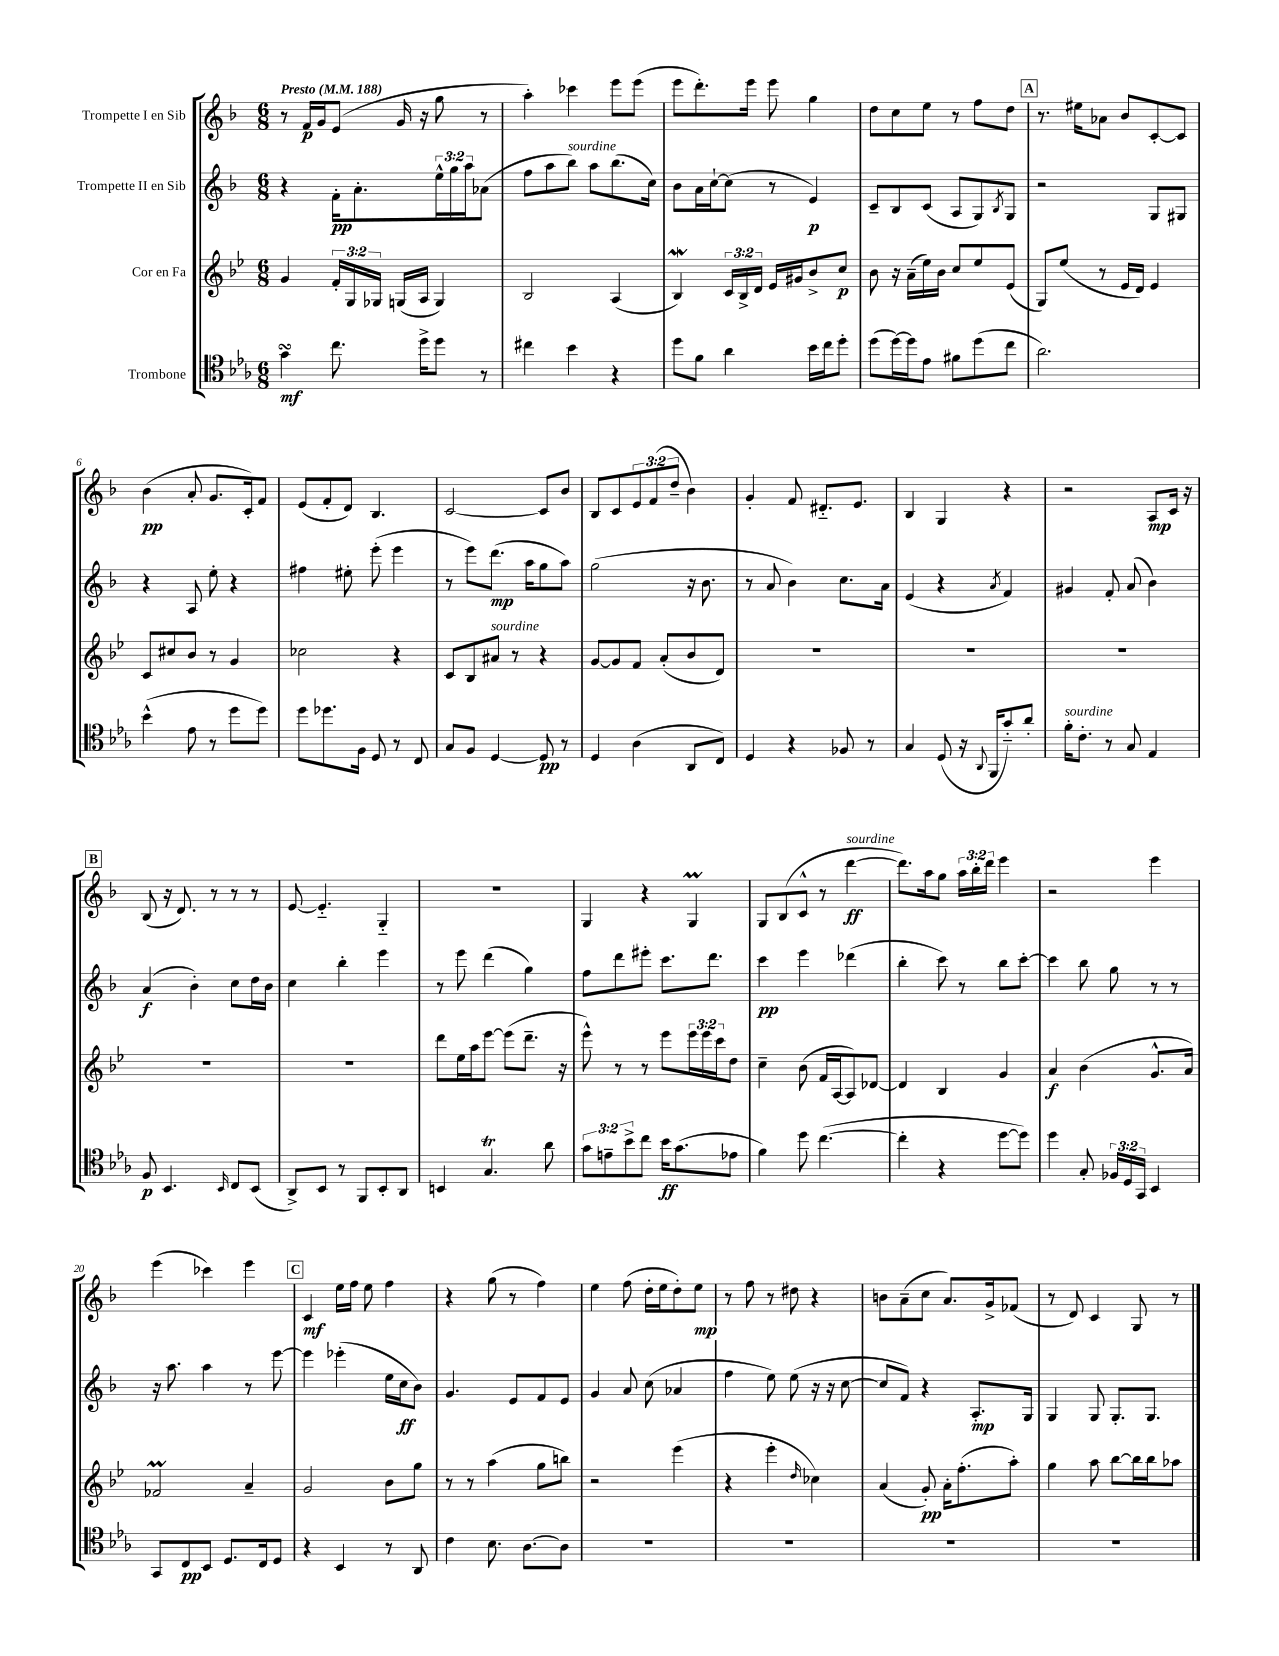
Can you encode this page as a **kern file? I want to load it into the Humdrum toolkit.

**kern	**kern	**kern	**kern
*staff4	*staff3	*staff2	*staff1
*clefC4	*clefG2	*clefG2	*clefG2
*k[b-e-a-]	*k[b-e-]	*k[b-]	*k[b-]
*M6/8	*M6/8	*M6/8	*M6/8
*MM188	*MM188	*MM188	*MM188
4g	4g	4r	8r
.	.	.	16f
.	.	.	16g
8.cc	24f'	16f'	(8e
.	24G	.	.
.	.	8.a'	.
.	24G-	.	.
.	(16G	.	16g
16dd^	16A	.	16r
8dd	4G)	24ee^^	8gg
.	.	24gg	.
.	.	24aa	.
8r	.	(8a-	8r
=	=	=	=
4cc#	2B-	8ff	4aa')
.	.	8aa	.
4b-	.	8bb-)	4ccc-
.	.	8aa	.
4r	(4A	(8.bb-	8eee
.	.	.	(8eee
.	.	16cc)	.
=	=	=	=
8dd	4B-)	8b-	8eee
8f	.	16a	8.ddd')
.	.	[16cc`	.
4a-	24c	(8cc]	.
.	24B-^	.	.
.	.	.	16eee
.	24d	.	.
.	16e-	8r	8eee
.	16g#	.	.
16b-	8b-^	4e)	4gg
16cc	.	.	.
8dd'	8cc	.	.
=	=	=	=
(8dd	8b-	8c~	8dd
[16dd)	16r	8B-	8cc
16dd]	(16a~	.	.
8e-	16ee-)	(8c	8ee
.	16b-	.	.
8f#	8cc	8A	8r
(8dd	8ee-	8G)	8ff
.	.	8qB-	.
8cc	(8e-	8G	8dd
=	=	=	=
2.a-)	8G)	2r	8.r
.	(8ee-	.	.
.	.	.	16ee#
.	8r	.	8a-
.	16e-	.	8b-
.	16d)	.	.
.	4e-	8G	[8c'
.	.	8G#	8c]
=	=	=	=
(4b-^^	8c	4r	(4b-
.	8cc#	.	.
8e-	8b-	8A	8a'
8r	8r	8ee'	8.g
8dd	4g	4r	.
.	.	.	16c')
8dd)	.	.	8f
=	=	=	=
8dd	2cc-	4ff#	(8e
8.dd-	.	.	8f'
.	.	8ee#'	8d)
16F	.	.	.
8D	.	(8eee'	4.B-
8r	4r	4eee	.
8C	.	.	.
=	=	=	=
8G	8c	8r	[2c
8F	8B-	8eee)	.
[4D	8a#	(8.ddd	.
.	8r	.	.
.	.	16aa	.
8D]	4r	8gg	8c]
8r	.	8aa)	8b-
=	=	=	=
4D	[8g	(2gg	8B-
.	8g]	.	8c
(4A-	8f	.	12e
.	.	.	(12f
.	(8a'	.	.
.	.	.	12dd~
8AA-	8b-	16r	4b-)
.	.	8.b-	.
8C)	8d)	.	.
=	=	=	=
4D	2.r	8r	4g'
.	.	8a	.
4r	.	4b-)	8f
.	.	.	8.d#'~
8F-	.	8.cc	.
.	.	.	8.e
8r	.	.	.
.	.	16a	.
=	=	=	=
4G	2.r	(4e	4B-
(8D	.	4r	4G
16r	.	.	.
8qqAA-	.	.	.
16FF	.	.	.
.	.	8qa	.
8g'~)	.	4f)	4r
8a-'	.	.	.
=	=	=	=
16f'	2.r	4g#	2r
8.c'	.	.	.
8r	.	8f'	.
8G	.	(8a	.
4E-	.	4b-)	8A
.	.	.	16c
.	.	.	16r
=	=	=	=
8F	2.r	(4a	(8B-
4.BB-	.	.	16r
.	.	.	8.d)
.	.	4b-')	.
.	.	.	8r
16qqBB-	.	.	.
8C	.	8cc	8r
(8BB-	.	16dd	8r
.	.	16b-	.
=	=	=	=
8AA-^)	2.r	4cc	[8e
8BB-	.	.	4.e'~]
8r	.	4bb-'	.
8FF	.	.	.
8BB-'	.	4eee	4G'~
8AA-	.	.	.
=	=	=	=
4BB	8ddd	8r	2.r
.	16ee-	8eee	.
.	16aa	.	.
4.G	[8eee-	(4ddd	.
.	(8eee-]	.	.
.	8.ddd~	4gg)	.
8a-	.	.	.
.	16r	.	.
=	=	=	=
12g	8eee-^^)	8ff	4G
12e~	.	.	.
.	8r	8ddd	.
12b-^	.	.	.
8cc	8r	8eee#'	4r
16b-	8eee-	8.ccc	.
(8.g	.	.	.
.	24eee-	.	4G
.	24eee-	.	.
.	.	8.ddd	.
.	24ccc	.	.
8e-	8dd	.	.
=	=	=	=
4f)	4cc~	4ccc	8G
.	.	.	(8B-
8dd	(8b-	4eee	8c^^
([4.cc	16f	.	8r
.	[16A	.	.
.	8A])	(4ddd-	[4ddd
.	[8d-	.	.
=	=	=	=
4cc']	4d-]	4bb-'	8.ddd])
.	.	.	16aa
4r	4B-	8ccc)	8gg
.	.	8r	24aa
.	.	.	24bb-'
.	.	.	24ddd
[8dd	4g	8bb-	4eee
8dd])	.	[8ccc'	.
=	=	=	=
4dd	4a	4ccc]	2r
8G'	(4b-	8bb-	.
24F-	.	8gg	.
24D	.	.	.
24GG	.	.	.
4BB-	8.g^^	8r	4eee
.	.	8r	.
.	16a)	.	.
=	=	=	=
8GG	2f-	16r	(4eee
.	.	8.aa	.
8C	.	.	.
8BB-	.	4aa	4ccc-)
8.D	.	.	.
.	4a~	8r	4eee
16C	.	.	.
8D	.	[8eee	.
=	=	=	=
4r	2g	4eee]	4c
4BB-	.	(4eee-'	16ee
.	.	.	16ff
.	.	.	8ee
8r	8b-	16ee	4ff
.	.	16cc	.
8AA-	8gg	8b-)	.
=	=	=	=
4c	8r	4.g	4r
.	8r	.	.
8.B-	(4aa	.	(8gg
.	.	8e	8r
[8.A-	.	.	.
.	8gg	8f	4ff)
8A-]	8bb)	8e	.
=	=	=	=
2.r	2r	4g	4ee
.	.	8a	(8ff
.	.	(8cc	16dd'
.	.	.	16ee
.	(4eee-	4a-	8dd')
.	.	.	8ee
=	=	=	=
2.r	4r	4ff	8r
.	.	.	8ff
.	4eee-'	8ee)	8r
.	.	(8ee	8dd#
.	16qqdd	.	.
.	4cc-)	16r	4r
.	.	16r	.
.	.	[8cc	.
=	=	=	=
2.r	(4a	8cc]	8b
.	.	8f)	(8a~
.	8g')	4r	8cc
.	16a'	.	8.a)
.	(8.ff'	.	.
.	.	8.A'	.
.	.	.	16g^
.	8aa')	.	(8f-
.	.	16G	.
=	=	=	=
2.r	4gg	4G	8r
.	.	.	8d)
.	8aa	8G	4c
.	[8bb-	8.G'	.
.	16bb-]	.	8G
.	16bb-	8.G	.
.	8aa-	.	8r
==	==	==	==
*-	*-	*-	*-
